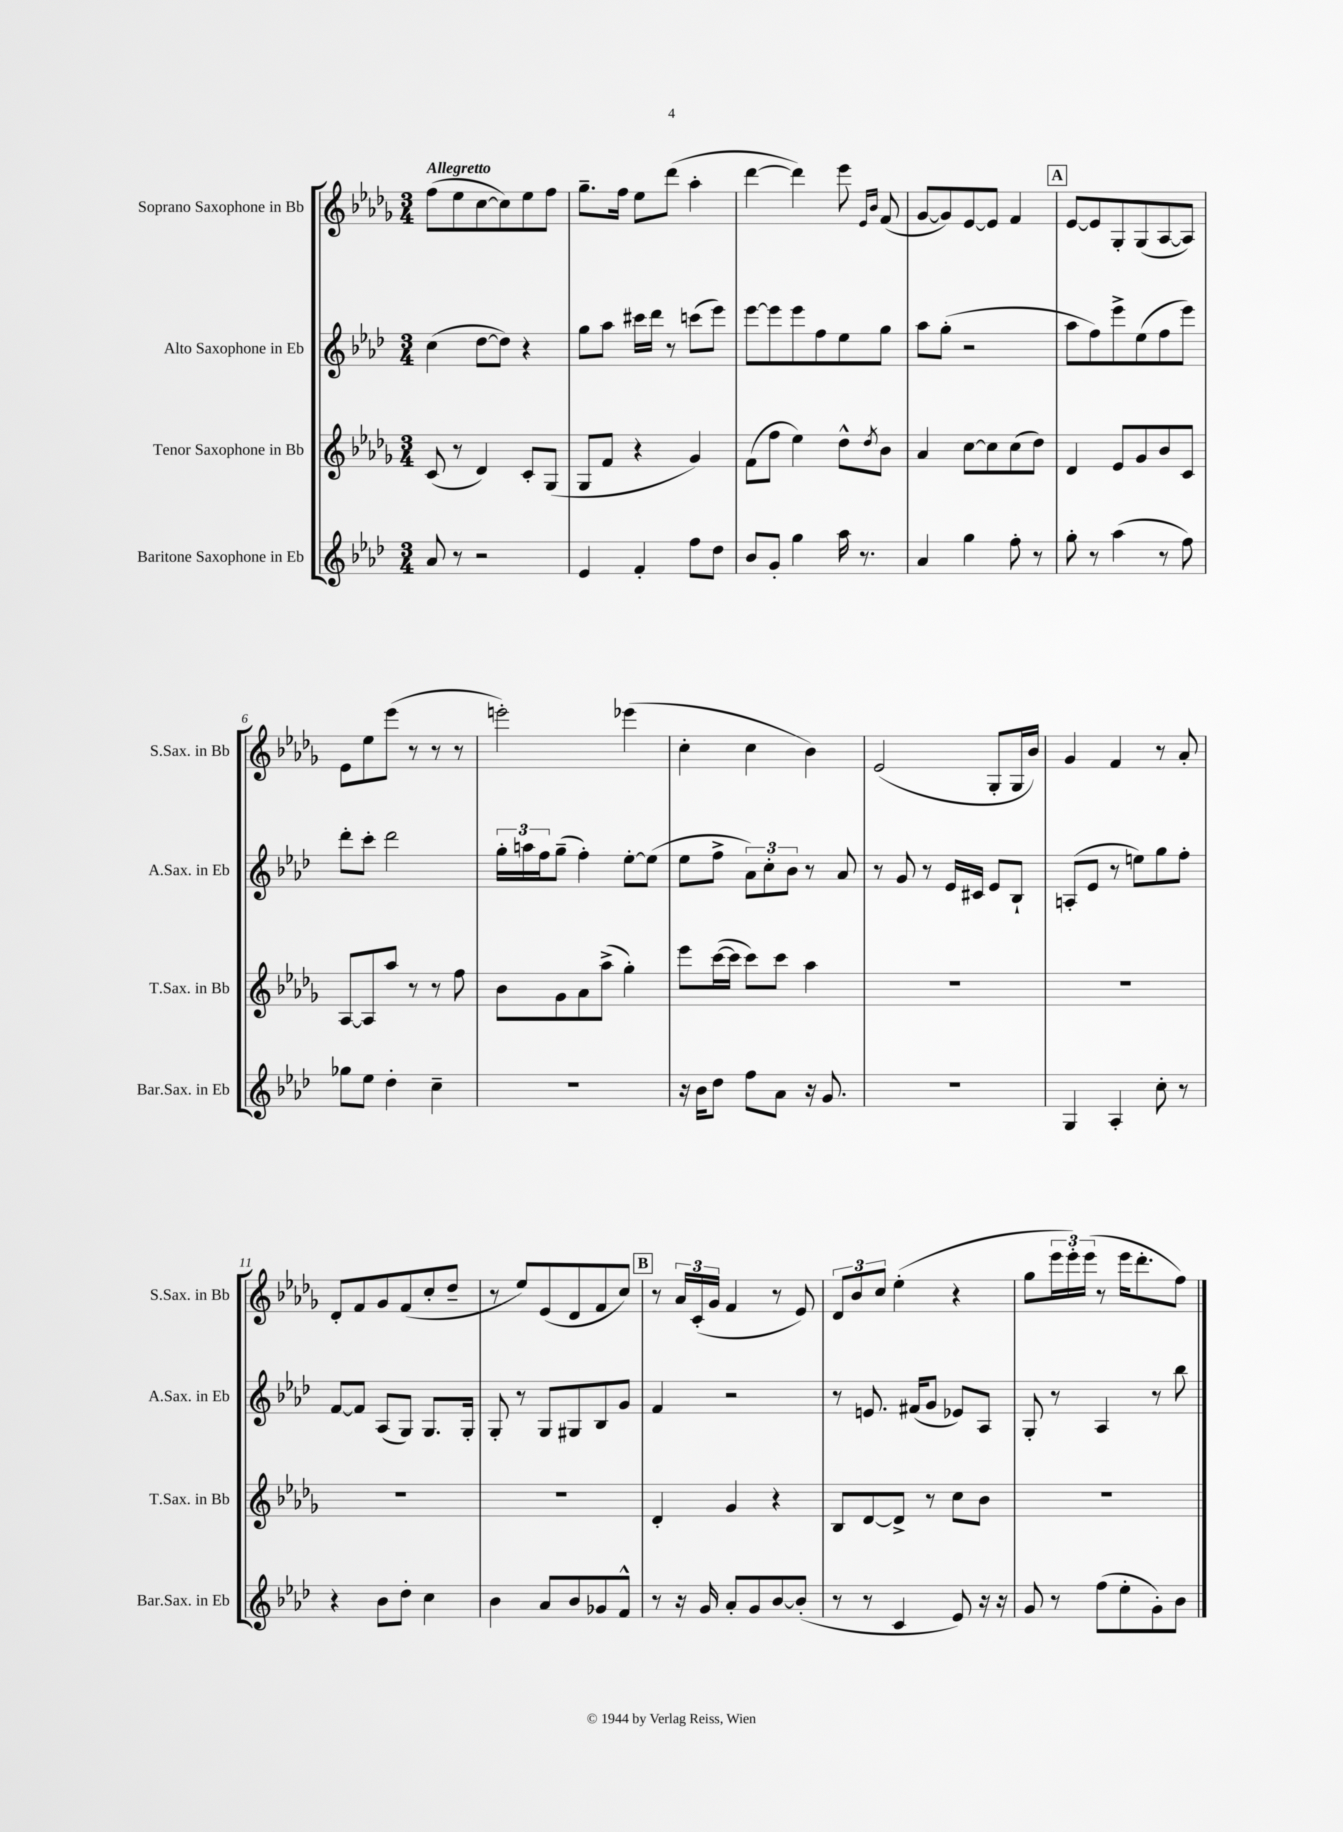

**kern	**kern	**kern	**kern
*staff4	*staff3	*staff2	*staff1
*clefG2	*clefG2	*clefG2	*clefG2
*k[b-e-a-d-]	*k[b-e-a-d-g-]	*k[b-e-a-d-]	*k[b-e-a-d-g-]
*M3/4	*M3/4	*M3/4	*M3/4
8a-	(8c	(4cc	(8ff
8r	8r	.	8ee-
2r	4d-)	[8dd-	[8cc
.	.	8dd-])	8cc])
.	8c'	4r	8ee-
.	(8G-	.	8ff
=	=	=	=
4e-	8G-	8gg	8.gg-~
.	8f	8aa-	.
.	.	.	16ff
4f'	4r	16ccc#	8ee-
.	.	16ddd-	.
.	.	8r	(8ddd-
8ff	4g-)	(8ccc	4aa-'
8dd-	.	8eee-)	.
=	=	=	=
8b-	(8f	[8eee-	[4ddd-
8g'	8ff	8eee-]	.
4gg	4ee-)	8eee-	4ddd-])
.	.	8ff	.
16aa-	8dd-^^	8ee-	8eee-
8.r	.	.	.
.	.	.	16qqe-
.	8qdd-	.	16qqb-
.	8b-	8gg	(8f
=	=	=	=
4a-	4a-	8aa-	[8g-
.	.	(8gg'	8g-])
4gg	[8cc	2r	[8e-
.	8cc]	.	8e-]
8ff'	(8cc	.	4f
8r	8dd-)	.	.
=	=	=	=
8gg'	4d-	8aa-	[8e-
8r	.	8ff)	8e-]
(4aa-	8e-	8eee-^	8G-'
.	8g-	(8ee-	(8G-
8r	8b-	8ff	[8A-
8ff)	8c	8eee-)	8A-])
=	=	=	=
8gg-	[8A-	8ddd-'	8e-
8ee-	8A-]	8ccc'	8ee-
4dd-'	8aa-	2ddd-	(8eee-
.	8r	.	8r
4cc~	8r	.	8r
.	8ff	.	8r
=	=	=	=
2.r	8b-	24gg'	2eee')
.	.	24aa	.
.	.	24ff	.
.	8g-	(8gg~	.
.	8a-	4ff')	.
.	(8aa-^	.	.
.	4gg-')	[8ee-'	(4eee-
.	.	(8ee-]	.
=	=	=	=
16r	8eee-	8ee-	4cc'
16b-	.	.	.
8dd-	([16ccc	8ff^	.
.	16ccc]	.	.
8ff	8ccc)	12a-)	4cc
.	.	12cc'	.
8a-	8ccc	.	.
.	.	12b-	.
16r	4aa-	8r	4b-)
8.g	.	.	.
.	.	8a-	.
=	=	=	=
2.r	2.r	8r	(2e-
.	.	8g	.
.	.	8r	.
.	.	16e-	.
.	.	16c#	.
.	.	8e-	8G-'
.	.	8B-`	16G-
.	.	.	16b-)
=	=	=	=
4G	2.r	(8A'	4g-
.	.	8e-	.
4A-'	.	8r	4f
.	.	8ee)	.
8cc'	.	8gg	8r
8r	.	8ff'	8a-'
=	=	=	=
4r	2.r	[8f	8d-'
.	.	8f]	8f
8b-	.	(8A-	8g-
8dd-'	.	8G)	(8f
4cc	.	8.G	8cc'
.	.	.	8dd-~
.	.	16G'	.
=	=	=	=
4b-	2.r	8G'	8r
.	.	8r	8ee-)
8a-	.	8G	(8e-
8b-	.	8G#	8d-
8g-	.	8B-	8f
8f^^	.	8g	8cc)
=	=	=	=
8r	4d-'	4f	8r
16r	.	.	24a-
.	.	.	(24c'
16g	.	.	.
.	.	.	24g-
8a-'	4g-	2r	4f
8g	.	.	.
[8b-	4r	.	8r
(8b-']	.	.	8e-)
=	=	=	=
8r	8B-	8r	12d-
.	.	.	12b-
8r	[8d-	8.e	.
.	.	.	12cc
4c	8d-^]	.	(4ee-'
.	.	(16f#	.
.	8r	8g	.
8e-)	8cc	8e-)	4r
16r	8b-	8A-	.
16r	.	.	.
=	=	=	=
8g	2.r	8G'	8gg-
8r	.	8r	24eee-
.	.	.	24eee-')
.	.	.	(24eee-
(8ff	.	4A-	8r
8ee-'	.	.	16eee-
.	.	.	8.ddd-'
8g')	.	8r	.
8b-	.	8bb-	8ff)
==	==	==	==
*-	*-	*-	*-
